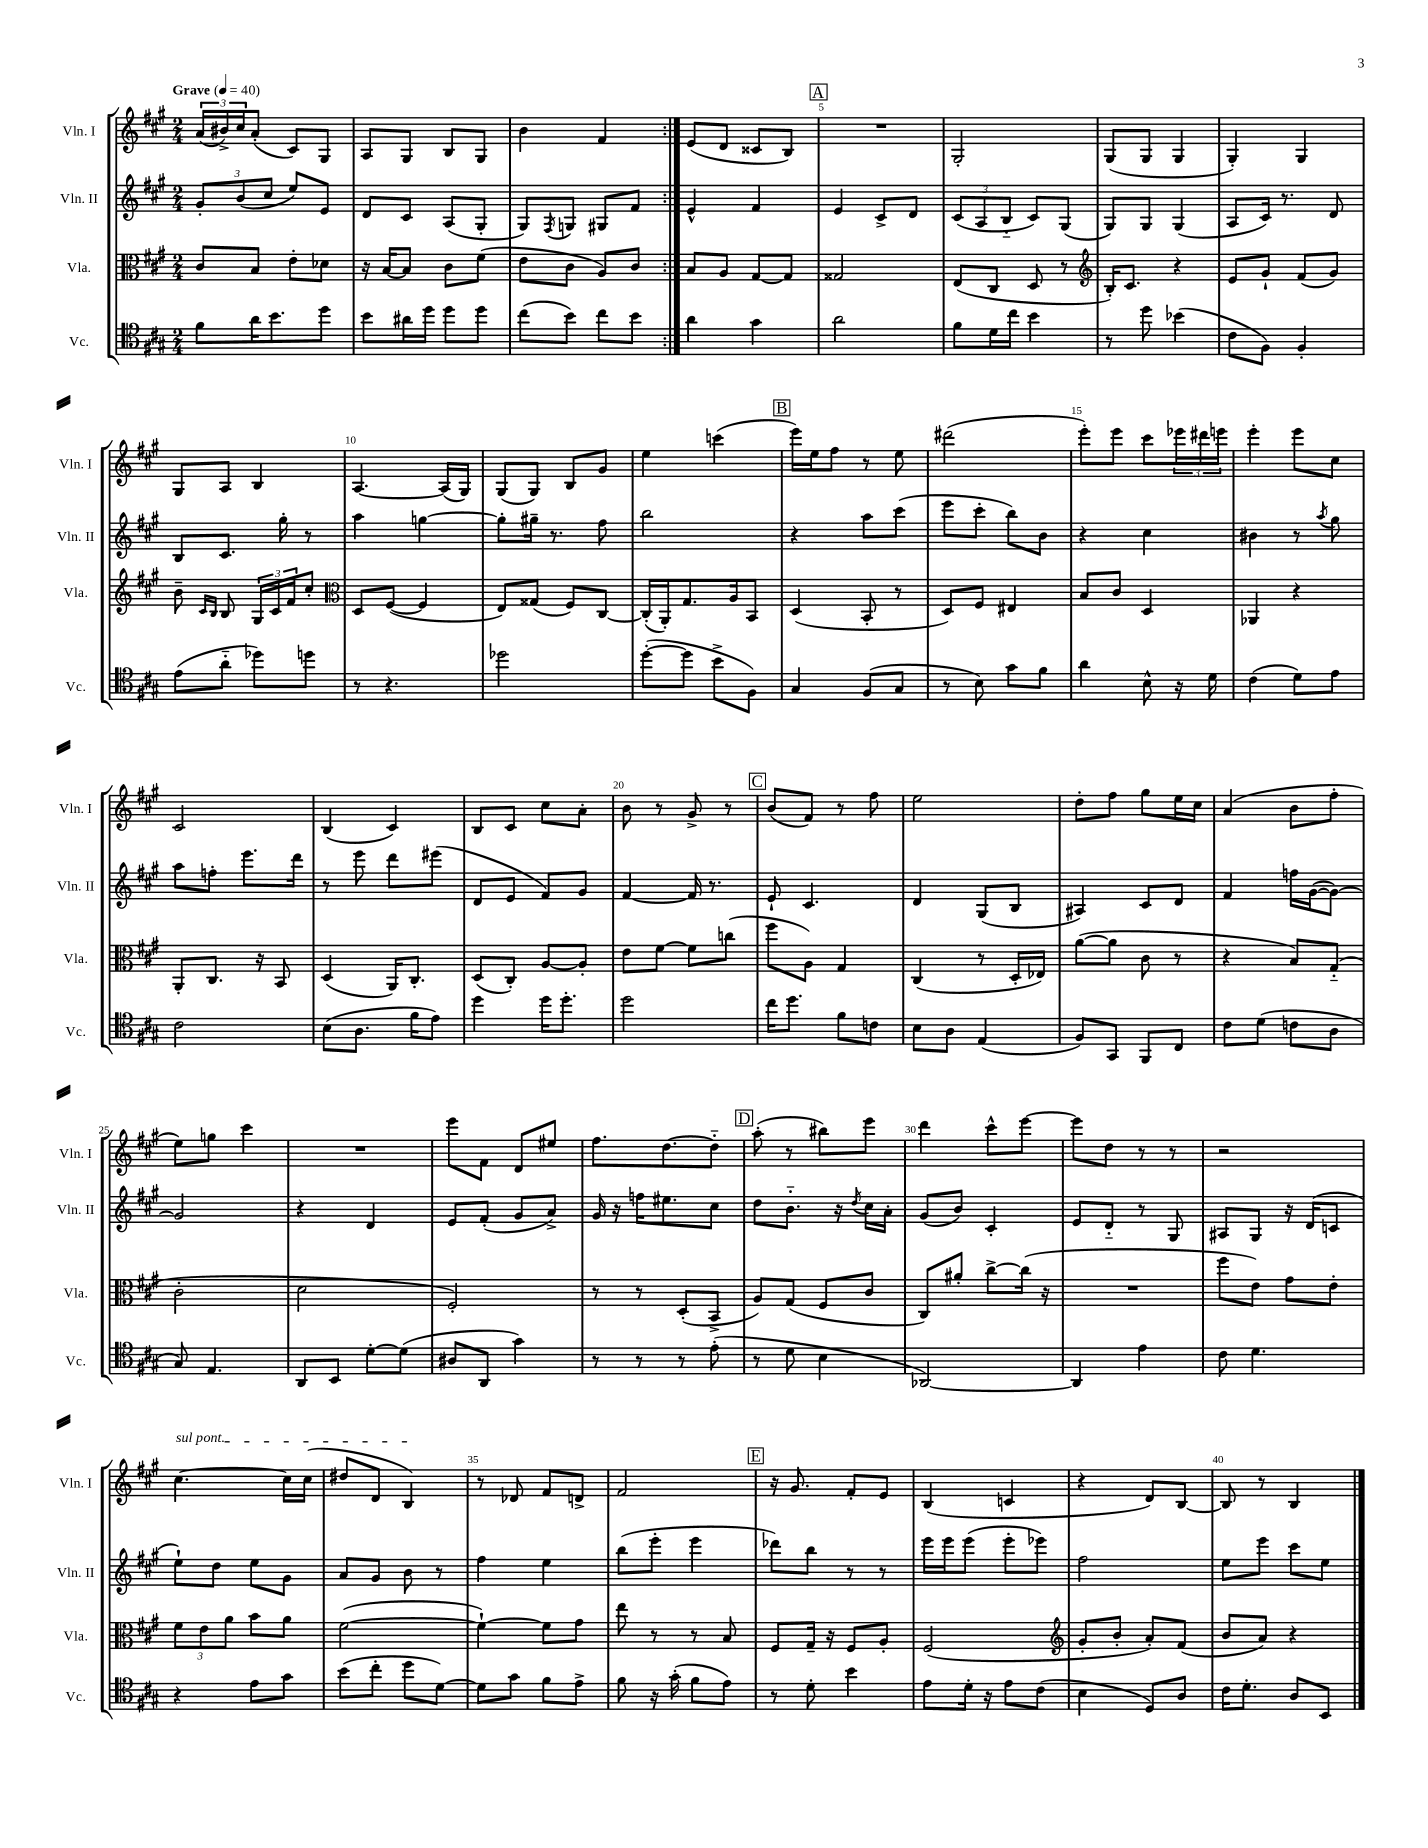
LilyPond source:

<<
\new StaffGroup <<
\new Staff = "s0" \with { instrumentName = "Vln. I" shortInstrumentName = "Vln. I" } {
    \clef treble \key a \major \numericTimeSignature \time 2/4 \tempo "Grave" 4 = 40
    \repeat volta 2 { \tuplet 3/2 { a'16( bis'16->) cis''16 } a'8-.( cis'8) gis8 |
    a8 gis8 b8 gis8 |
    b'4 fis'4 | }
    e'8( d'8 cisis'8 b8) |
    \mark \markup { \box "A" } R2 |
    gis2-. |
    gis8( gis8 gis4 |
    gis4-.) gis4 |
    gis8 a8 b4 |
    a4.~ a16( gis16) |
    gis8( gis8) b8 gis'8 |
    e''4 c'''4( |
    \mark \markup { \box "B" } e'''16) e''16 fis''8 r8 e''8 |
    dis'''2( |
    e'''8-.) e'''8 cis'''8 \tuplet 3/2 { ees'''16 dis'''16 e'''16 } |
    e'''4-. e'''8 cis''8 |
    cis'2 |
    b4( cis'4) |
    b8 cis'8 cis''8 a'8-. |
    b'8 r8 gis'8-> r8 |
    \mark \markup { \box "C" } b'8( fis'8) r8 fis''8 |
    e''2 |
    d''8-. fis''8 gis''8 e''16 cis''16 |
    a'4( b'8 fis''8-. |
    e''8) g''8 cis'''4 |
    R2 |
    e'''8 fis'8 d'8 eis''8 |
    fis''8. d''8.~ d''8-_ |
    \mark \markup { \box "D" } a''8-.( r8 bis''8) e'''8 |
    d'''4 cis'''8-^ e'''8~ |
    e'''8 d''8 r8 r8 |
    r2 |
    \once \override TextSpanner.bound-details.left.text = \markup { \italic "sul pont." } cis''4.~\startTextSpan cis''16 cis''16( |
    dis''8 d'8 b4\stopTextSpan) |
    r8 des'8 fis'8 d'8-> |
    fis'2 |
    \mark \markup { \box "E" } r16 gis'8. fis'8-. e'8 |
    b4( c'4 |
    r4 d'8) b8~ |
    b8 r8 b4 \bar "|." |
}
\new Staff = "s1" \with { instrumentName = "Vln. II" shortInstrumentName = "Vln. II" } {
    \clef treble \key a \major \numericTimeSignature \time 2/4
    \repeat volta 2 { \tuplet 3/2 { gis'8-. b'8( cis''8 } e''8) e'8 |
    d'8 cis'8 a8( gis8-. |
    gis8) \acciaccatura { fis8 } g8 gis8 fis'8 | }
    e'4-^ fis'4 |
    \mark \markup { \box "A" } e'4 cis'8-> d'8 |
    \tuplet 3/2 { cis'8( a8 b8-_ } cis'8) gis8( |
    gis8) gis8 gis4( |
    a8 cis'16) r8. d'8 |
    b8 cis'8. gis''16-. r8 |
    a''4 g''4~ |
    g''8-. gis''16-- r8. fis''8 |
    b''2 |
    \mark \markup { \box "B" } r4 a''8 cis'''8( |
    e'''8 cis'''8-. b''8) b'8 |
    r4 cis''4 |
    bis'4 r8 \acciaccatura { a''8 } gis''8 |
    a''8 f''8-. e'''8. d'''16 |
    r8 e'''8 d'''8 eis'''8( |
    d'8 e'8 fis'8) gis'8 |
    fis'4~ fis'16 r8. |
    \mark \markup { \box "C" } e'8-! cis'4. |
    d'4 gis8( b8 |
    ais4) cis'8 d'8 |
    fis'4 f''16 gis'16~( gis'8~) |
    gis'2 |
    r4 d'4 |
    e'8 fis'8-.( gis'8 a'8->) |
    gis'16 r16 f''16 eis''8. cis''8 |
    \mark \markup { \box "D" } d''8 b'8.-_ r16 \acciaccatura { d''8 } cis''16 a'16-. |
    gis'8( b'8) cis'4-. |
    e'8 d'8-_ r8 gis8 |
    ais8 gis8 r16 d'16( c'8 |
    e''8-!) d''8 e''8 gis'8 |
    a'8 gis'8 b'8 r8 |
    fis''4 e''4 |
    b''8( e'''8-. e'''4 |
    \mark \markup { \box "E" } des'''8) b''8 r8 r8 |
    e'''16 e'''16 e'''8( e'''8-. ees'''8) |
    fis''2 |
    e''8 e'''8 cis'''8 e''8 \bar "|." |
}
\new Staff = "s2" \with { instrumentName = "Vla." shortInstrumentName = "Vla." } {
    \clef alto \key a \major \numericTimeSignature \time 2/4
    \repeat volta 2 { cis'8 b8 e'8-. des'8 |
    r16 b16~ b8 cis'8 fis'8( |
    e'8 cis'8 a8) cis'8 | }
    b8 a8 gis8~ gis8 |
    \mark \markup { \box "A" } gisis2 |
    e8( cis8 d8 r8 |
    \clef treble b16-.) cis'8. r4 |
    e'8 gis'8-! fis'8( gis'8) |
    b'8-- \grace { cis'16 b16 } b8 \tuplet 3/2 { gis16 cis'16 fis'16 } cis''8-. |
    \clef alto d8 fis8~( fis4 |
    e8) gisis8( fis8) cis8~ |
    cis16-.( a,16-.) gis8. a16 b,8 |
    \mark \markup { \box "B" } d4( b,8-. r8 |
    d8) fis8 eis4 |
    b8 cis'8 d4 |
    aes,4 r4 |
    a,8-. cis8. r16 b,8 |
    d4( a,16) cis8.-. |
    d8( cis8-.) a8~ a8-. |
    e'8 fis'8~ fis'8 c''8( |
    \mark \markup { \box "C" } fis''8 a8) gis4 |
    cis4( r8 d16-. ees16) |
    a'8~( a'8 cis'8 r8 |
    r4 b8) gis8-_( |
    cis'2-. |
    d'2 |
    fis2-.) |
    r8 r8 d8-.( b,8-> |
    \mark \markup { \box "D" } a8) gis8( fis8 cis'8 |
    cis8) ais'8-. cis''8~-> cis''16( r16 |
    R2 |
    fis''8 e'8) gis'8 e'8-. |
    \tuplet 3/2 { fis'8 e'8 a'8 } b'8 a'8 |
    fis'2~( |
    fis'4~-!) fis'8 gis'8 |
    e''8 r8 r8 b8 |
    \mark \markup { \box "E" } fis8 gis16-- r16 fis8 a8-. |
    fis2( |
    \clef treble gis'8-. b'8-. a'8-.) fis'8( |
    b'8 a'8) r4 \bar "|." |
}
\new Staff = "s3" \with { instrumentName = "Vc." shortInstrumentName = "Vc." } {
    \clef tenor \key a \major \numericTimeSignature \time 2/4
    \repeat volta 2 { fis'8 a'16 b'8. d''8 |
    b'8 ais'16 d''16 d''8 d''8 |
    cis''8( b'8) cis''8 b'8 | }
    a'4 gis'4 |
    \mark \markup { \box "A" } a'2 |
    fis'8 d'16 cis''16 b'4 |
    r8 d''8 bes'4( |
    cis'8 fis8) fis4-. |
    e'8( a'8-_ des''8) d''8 |
    r8 r4. |
    des''2 |
    d''8~-.( d''8 b'8-> fis8) |
    \mark \markup { \box "B" } gis4 fis8( gis8 |
    r8 b8) gis'8 fis'8 |
    a'4 b8-^ r16 d'16 |
    cis'4( d'8) e'8 |
    cis'2 |
    b8( a8. fis'16 e'8) |
    d''4 d''16 d''8.-. |
    d''2 |
    \mark \markup { \box "C" } cis''16 d''8. fis'8 c'8 |
    b8 a8 e4( |
    fis8) gis,8 fis,8 cis8 |
    cis'8 d'8( c'8 a8 |
    gis8) e4. |
    a,8 b,8 d'8~-. d'8( |
    ais8 a,8 gis'4) |
    r8 r8 r8 e'8-.( |
    \mark \markup { \box "D" } r8 d'8 b4 |
    aes,2~) |
    aes,4 e'4 |
    cis'8 d'4. |
    r4 e'8 gis'8 |
    b'8( cis''8-. d''8 d'8~) |
    d'8 gis'8 fis'8 e'8-> |
    fis'8 r16 gis'16-.( fis'8 e'8) |
    \mark \markup { \box "E" } r8 d'8-. b'4 |
    e'8 d'16-. r16 e'8 cis'8( |
    b4 d8) a8 |
    cis'16 d'8.-. a8 b,8 \bar "|." |
}
>>
>>
\layout { \context { \Score \override BarNumber.break-visibility = ##(#f #t #t) barNumberVisibility = #(every-nth-bar-number-visible 5) } }
